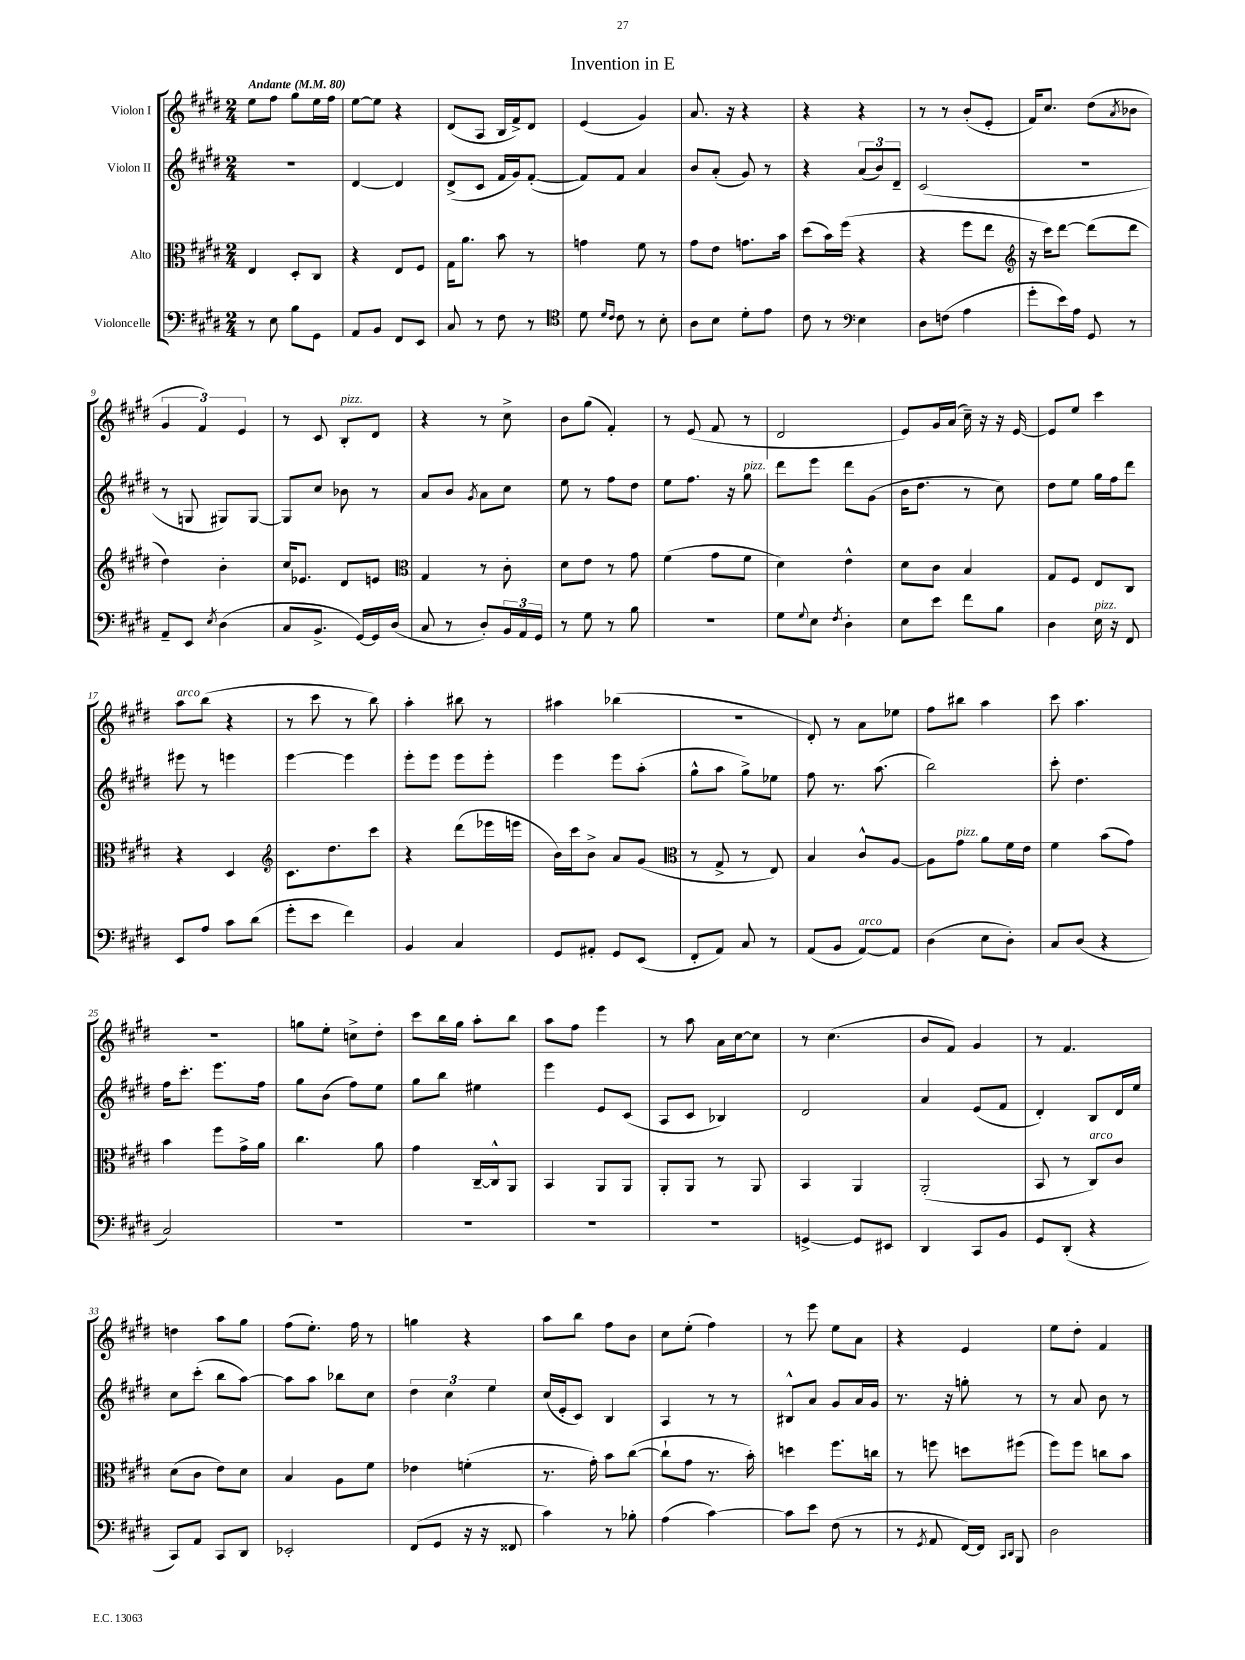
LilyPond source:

\header { title = "Invention in E" }
<<
\new StaffGroup <<
\new Staff = "s0" \with { instrumentName = "Violon I" } {
    \clef treble \key e \major \numericTimeSignature \time 2/4 \tempo "Andante" 4 = 80
    e''8 fis''8 gis''8 e''16 fis''16 |
    e''8~ e''8 r4 |
    dis'8( a8 b16 fis'16->) dis'8 |
    e'4( gis'4) |
    a'8. r16 r4 |
    r4 r4 |
    r8 r8 b'8-.( e'8-. |
    fis'16) cis''8. dis''8( \acciaccatura { a'8 } bes'8 |
    \tuplet 3/2 { gis'4 fis'4) e'4 } |
    r8 cis'8 b8-.^\markup { \italic "pizz." } dis'8 |
    r4 r8 cis''8-> |
    b'8 gis''8( fis'4-.) |
    r8 e'8( fis'8 r8 |
    dis'2 |
    e'8) gis'16 a'16( cis''16--) r16 r16 e'16~ |
    e'8 e''8 cis'''4 |
    a''8^\markup { \italic "arco" } b''8( r4 |
    r8 cis'''8 r8 b''8) |
    a''4-. bis''8 r8 |
    ais''4 bes''4( |
    R2 |
    dis'8-.) r8 a'8 ees''8 |
    fis''8 bis''8 a''4 |
    cis'''8 a''4. |
    R2 |
    g''8 e''8-. c''8-> dis''8-. |
    cis'''8 b''16 gis''16 a''8-. b''8 |
    a''8 fis''8 e'''4 |
    r8 a''8 a'16 cis''16~ cis''8 |
    r8 cis''4.( |
    b'8 fis'8) gis'4 |
    r8 fis'4. |
    d''4 a''8 gis''8 |
    fis''8( e''8.-.) fis''16 r8 |
    g''4 r4 |
    a''8 b''8 fis''8 b'8 |
    cis''8 e''8-.( fis''4) |
    r8 e'''8 e''8 a'8 |
    r4 e'4 |
    e''8 dis''8-. fis'4 \bar "|." |
}
\new Staff = "s1" \with { instrumentName = "Violon II" } {
    \clef treble \key e \major \numericTimeSignature \time 2/4
    R2 |
    dis'4~ dis'4 |
    dis'8->( cis'8 fis'16 gis'16) fis'8~-.( |
    fis'8) fis'8 a'4 |
    b'8 a'8-.( gis'8) r8 |
    r4 \tuplet 3/2 { a'8( b'8) dis'8-- } |
    cis'2( |
    r2 |
    r8 g8 gis8) gis8~ |
    gis8 cis''8 bes'8 r8 |
    a'8 b'8 \acciaccatura { gis'8 } a'8 cis''8 |
    e''8 r8 fis''8 dis''8 |
    e''8 fis''8. r16 gis''8^\markup { \italic "pizz." } |
    dis'''8 e'''8 dis'''8 gis'8( |
    b'16 dis''8. r8 cis''8) |
    dis''8 e''8 gis''16 fis''16 dis'''8 |
    eis'''8 r8 e'''4 |
    e'''4~ e'''4 |
    e'''8-. e'''8 e'''8 e'''8-. |
    e'''4 e'''8 a''8-.( |
    gis''8-^ a''8 gis''8->) ees''8 |
    fis''8 r8. a''8.( |
    b''2) |
    cis'''8-. dis''4. |
    fis''16 cis'''8.-. e'''8. fis''16 |
    gis''8 b'8( fis''8) e''8 |
    gis''8 b''8 eis''4 |
    e'''4 e'8 cis'8( |
    a8 cis'8 bes4) |
    dis'2 |
    a'4 e'8( fis'8 |
    dis'4-.) b8 dis'16 e''16 |
    cis''8 cis'''8-.( b''8 a''8~) |
    a''8 a''8 bes''8 cis''8 |
    \tuplet 3/2 { dis''4 cis''4 e''4 } |
    cis''16( e'16-. cis'8) b4 |
    a4 r8 r8 |
    bis8-^ a'8 gis'8 a'16 gis'16 |
    r8. r16 g''8-. r8 |
    r8 a'8 b'8 r8 \bar "|." |
}
\new Staff = "s2" \with { instrumentName = "Alto" } {
    \clef alto \key e \major \numericTimeSignature \time 2/4
    e4 dis8-. cis8 |
    r4 e8 fis8 |
    gis16 a'8. b'8 r8 |
    g'4 fis'8 r8 |
    gis'8 e'8 g'8. b'16 |
    dis''8( b'16) fis''16( r4 |
    r4 fis''8 e''8 |
    \clef treble r16 cis'''16) dis'''8~ dis'''8( dis'''8 |
    dis''4) b'4-. |
    cis''16 ees'8. dis'8 e'8 |
    \clef alto gis4 r8 cis'8-. |
    dis'8 e'8 r8 gis'8 |
    fis'4( gis'8 fis'8 |
    dis'4) e'4-^ |
    dis'8 cis'8 b4 |
    gis8 fis8 e8 cis8 |
    r4 dis4 |
    \clef treble cis'8. dis''8. cis'''8 |
    r4 dis'''8( ees'''16 e'''16 |
    b'16) cis'''16 b'8-> a'8 gis'8( |
    \clef alto r8 gis8-> r8 e8) |
    b4 cis'8-^ a8~ |
    a8 gis'8^\markup { \italic "pizz." } a'8 fis'16 e'16 |
    fis'4 b'8( gis'8) |
    b'4 fis''8 gis'16-> a'16 |
    cis''4. a'8 |
    gis'4 cis16~-- cis16-^ a,8 |
    b,4 a,8 a,8 |
    a,8-. a,8 r8 a,8 |
    b,4 a,4 |
    a,2-.( |
    b,8 r8 cis8^\markup { \italic "arco" }) cis'8 |
    dis'8( cis'8 e'8) dis'8 |
    b4 a8 fis'8 |
    ees'4 f'4-.( |
    r8. gis'16-.) b'8 cis''8~( |
    cis''8-! gis'8 r8. b'16-.) |
    d''4 fis''8. c''16 |
    r8 f''8 d''8 fis''8( |
    fis''8) fis''8 c''8 b'8 \bar "|." |
}
\new Staff = "s3" \with { instrumentName = "Violoncelle" } {
    \clef bass \key e \major \numericTimeSignature \time 2/4
    r8 e8 b8 gis,8 |
    a,8 b,8 fis,8 e,8 |
    cis8 r8 fis8 r8 |
    \clef tenor dis'8 \grace { dis'16 cis'16 } cis'8 r8 b8-. |
    a8 b8 dis'8-. e'8 |
    cis'8 r8 \clef bass e4 |
    dis8 f8( a4 |
    gis'8-. e'16) a16 gis,8 r8 |
    a,8-- e,8 \acciaccatura { e8 } dis4( |
    cis8 b,8.-> gis,16~) gis,16 dis16( |
    cis8 r8 dis8-.) \tuplet 3/2 { b,16 a,16 gis,16 } |
    r8 gis8 r8 b8 |
    r2 |
    gis8 \appoggiatura { gis8 } e8 \acciaccatura { fis8 } dis4-. |
    e8 e'8 fis'8 b8 |
    dis4 e16^\markup { \italic "pizz." } r16 fis,8 |
    e,8 a8 cis'8 dis'8( |
    gis'8-. e'8 fis'4) |
    b,4 cis4 |
    gis,8 ais,8-. gis,8 e,8( |
    fis,8-. a,8) cis8 r8 |
    a,8( b,8 a,8~^\markup { \italic "arco" }) a,8 |
    dis4( e8 dis8-.) |
    cis8 dis8( r4 |
    cis2) |
    R2 |
    R2 |
    R2 |
    R2 |
    g,4~-> g,8 eis,8 |
    dis,4 cis,8 b,8 |
    gis,8 dis,8-.( r4 |
    cis,8) a,8 cis,8 dis,8 |
    ees,2-. |
    fis,8( gis,8 r16 r16 fisis,8 |
    cis'4) r8 bes8-. |
    a4( cis'4~) |
    cis'8 e'8 fis8( r8 |
    r8 \acciaccatura { gis,8 } a,8 fis,16~) fis,16 \grace { cis,16 dis,16 } b,,8 |
    dis2 \bar "|." |
}
>>
>>
